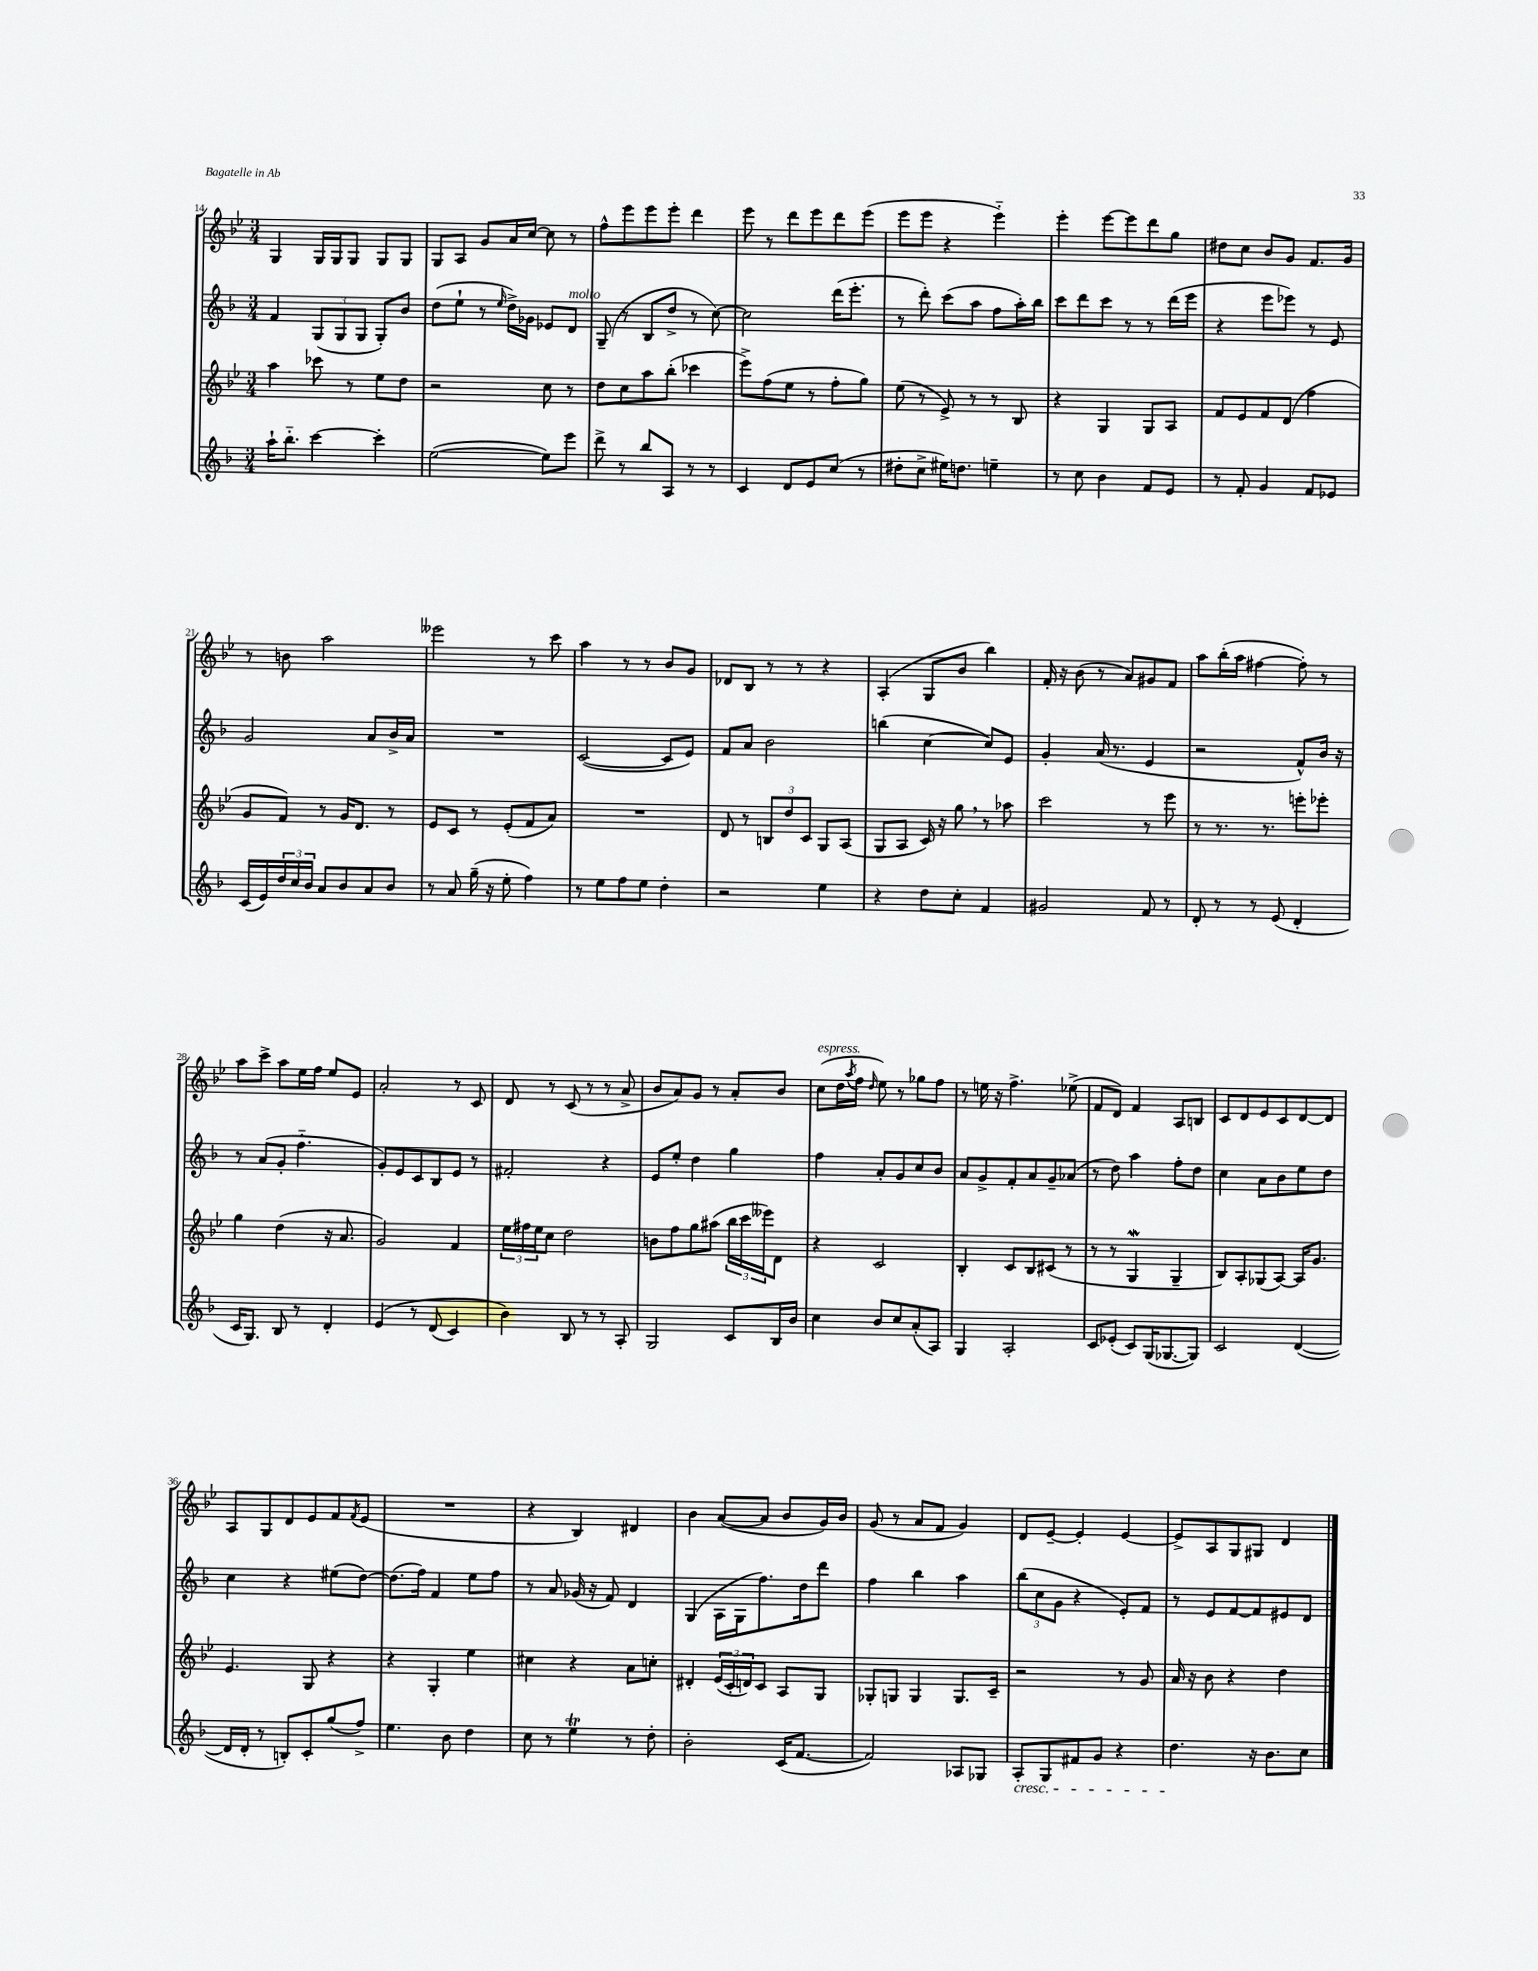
<<
\new StaffGroup <<
\new Staff = "s0" {
    \clef treble \key bes \major \numericTimeSignature \time 3/4
    g4 g16 g16 g8 g8 g8 |
    g8 a8 g'8 a'16 c''16~ c''8 r8 |
    f''8-^ ees'''8 ees'''8 ees'''8-. d'''4 |
    ees'''8 r8 d'''8 ees'''8 d'''8 ees'''8( |
    ees'''8 ees'''8 r4 ees'''4-_) |
    ees'''4-. ees'''8~ ees'''8 d'''8 g''8 |
    dis''8 c''8 bes'8 g'8 f'8. g'16 |
    r8 b'8 a''2 |
    eeses'''2 r8 c'''8 |
    a''4 r8 r8 bes'8 g'8 |
    des'8 bes8 r8 r8 r4 |
    a4-.( g8 bes'8 bes''4) |
    f'16-. r16 bes'8( r8 a'8) gis'8 f'8 |
    a''8 bes''16-.( a''16 fis''4~ fis''8-.) r8 |
    a''8 c'''8-> a''8 ees''16 f''16 ees''8 ees'8 |
    a'2-. r8 c'8 |
    d'8 r8 c'8( r8 r8 a'8-> |
    bes'8 a'8) g'8 r8 a'8-. bes'8 |
    c''8^\markup { \italic "espress." }( d''16 \acciaccatura { a''8 } f''16 \grace { d''16 } ees''8) r8 ges''8 f''8 |
    r8 e''16 r16 f''4.-> ees''8->( |
    f'8 d'8) f'4 a8 b8 |
    c'8 d'8 ees'8 c'8 d'8~ d'8 |
    a8 g8 d'8 ees'8 f'8 \acciaccatura { f'8 } ees'8( |
    R2. |
    r4 bes4) dis'4 |
    bes'4 a'8~( a'8 bes'8 g'16) bes'16 |
    g'8( r8 a'8 f'8 g'4) |
    d'8 ees'8~-- ees'4-. ees'4~ |
    ees'8-> a8 g8 gis8 d'4 \bar "|." |
}
\new Staff = "s1" {
    \clef treble \key f \major \numericTimeSignature \time 3/4
    f'4 \tuplet 3/2 { g8( g8 g8 } g8-.) bes'8 |
    d''8( e''8-! r8 \grace { e''16 } d''16->) ges'16 ees'8 d'8^\markup { \italic "molto" } |
    g8--( r8 bes8 d''8-> r8 c''8~) |
    c''2 d'''16( e'''8.-. |
    r8 d'''8-.) c'''8( a''8 f''8 a''16-.) bes''16 |
    c'''8 d'''8 c'''8 r8 r8 d'''16( e'''16 |
    r4 e'''8 ees'''8) r8 e'8 |
    g'2 a'8 bes'16-> a'16 |
    R2. |
    c'2~( c'8 e'8) |
    f'8 a'8 bes'2 |
    b''4( c''4~ c''8) e'8 |
    g'4-. a'16( r8. e'4 |
    r2 f'8-^) bes'16 r16 |
    r8 a'8( g'8-. f''4.-_ |
    g'8-.) e'8 c'8 bes8 e'8 r8 |
    fis'2-. r4 |
    e'8 e''8-. d''4 g''4 |
    f''4 a'8-. g'8 c''8 bes'8 |
    a'8 g'8-> f'8-. a'8 g'8-- aes'8( |
    r8 d''8) a''4 f''8-. d''8 |
    c''4 a'8 bes'8 e''8 d''8 |
    c''4 r4 eis''8( d''8~) |
    d''8.( f''16) f'4 e''8 f''8 |
    r8 a'8 ges'16( r16 f'8) d'4 |
    g4( a16 g16 f''8.) d''16 d'''8 |
    f''4 bes''4 a''4 |
    \tuplet 3/2 { bes''8( c''8 g'8 } r4 e'8-.) f'8 |
    r8 e'8 f'8~ f'8 eis'8 d'8 \bar "|." |
}
\new Staff = "s2" {
    \clef treble \key bes \major \numericTimeSignature \time 3/4
    a''4 ces'''8 r8 ees''8 d''8 |
    r2 c''8 r8 |
    d''8 c''8 a''8 bes''8-.( ces'''4 |
    ees'''8->) f''8( ees''8 r8 f''8-. g''8) |
    ees''8( r8 ees'8->) r8 r8 bes8 |
    r4 g4 g8 a8 |
    f'8 ees'8 f'8 d'8( f''4 |
    g'8 f'8) r8 g'16 d'8. r8 |
    ees'8 c'8 r8 ees'8-.( f'8 a'8) |
    R2. |
    d'8 r8 \tuplet 3/2 { b8 d''8 c'8 } g8 a8( |
    g8 a8 c'16) r16 g''8 \breathe r8 aes''8 |
    c'''2 r8 ees'''8 |
    r8 r8. r8. e'''8-. ees'''8-. |
    g''4 d''4( r16 a'8. |
    g'2) f'4 |
    \tuplet 3/2 { ees''16 fis''16 ees''16 } c''8 d''2 |
    b'8 f''8 g''8 ais''8( \tuplet 3/2 { bes''16 c'''16 eeses'''16) } d'8 |
    r4 c'2 |
    bes4-. c'8 bes8 cis'8( r8 |
    r8 r8 g4\mordent g4-- |
    bes8) a8-. ges8( a8~) a16 g'8. |
    ees'4. g8 r4 |
    r4 g4-. ees''4 |
    cis''4 r4 a'8 c''8-. |
    dis'4-. \tuplet 3/2 { ees'16( c'16-. d'16) } c'8 a8 g8 |
    ges8-. g8 g4 g8. c'16-- |
    r2 r8 g'8 |
    a'16 r16 bes'8 r4 d''4 \bar "|." |
}
\new Staff = "s3" {
    \clef treble \key f \major \numericTimeSignature \time 3/4
    a''16-! bes''8.-_ c'''4~ c'''4-. |
    e''2~( e''8) e'''8 |
    d'''8-> r8 bes''8 a8 r8 r8 |
    c'4 d'8 e'8 c''8( r8 |
    dis''8-. c''8-> eis''16) d''8. e''4-- |
    r8 c''8 bes'4 f'8 e'8 |
    r8 f'8-. g'4 f'8 ees'8 |
    c'16( e'16) \tuplet 3/2 { d''16 c''16 bes'16 } a'8 bes'8 a'8 bes'8 |
    r8 a'8 g''16--( r16 e''8-. f''4) |
    r8 e''8 f''8 e''8 d''4-. |
    r2 e''4 |
    r4 d''8 c''8-. f'4 |
    gis'2 f'8 r8 |
    d'8-. r8 r8 e'8( d'4-. |
    c'16 g8.) bes8 r8 d'4-. |
    e'4\( r8 d'8( c'4) |
    bes'4\) bes8 r8 r8 a8-. |
    g2 c'8 bes16 bes'16 |
    c''4 bes'8 c''8 a'8-.( a8) |
    g4 a2-. |
    c'8 ees'8-.( c'8) g16( ges8.~ ges8) |
    c'2 d'4~( |
    d'16 d'16-. r8 b8-.) c'8-. g''8( f''8->) |
    e''4. bes'8 d''4 |
    c''8 r8 e''4\trill r8 d''8-. |
    bes'2-. c'16( f'8.~ |
    f'2) aes8 ges8 |
    a8-.\cresc g8 fis'8 g'8 r4 |
    d''4.\! r16 bes'8. c''8 \bar "|." |
}
>>
>>
\layout { \context { \Score currentBarNumber = #14 } }
